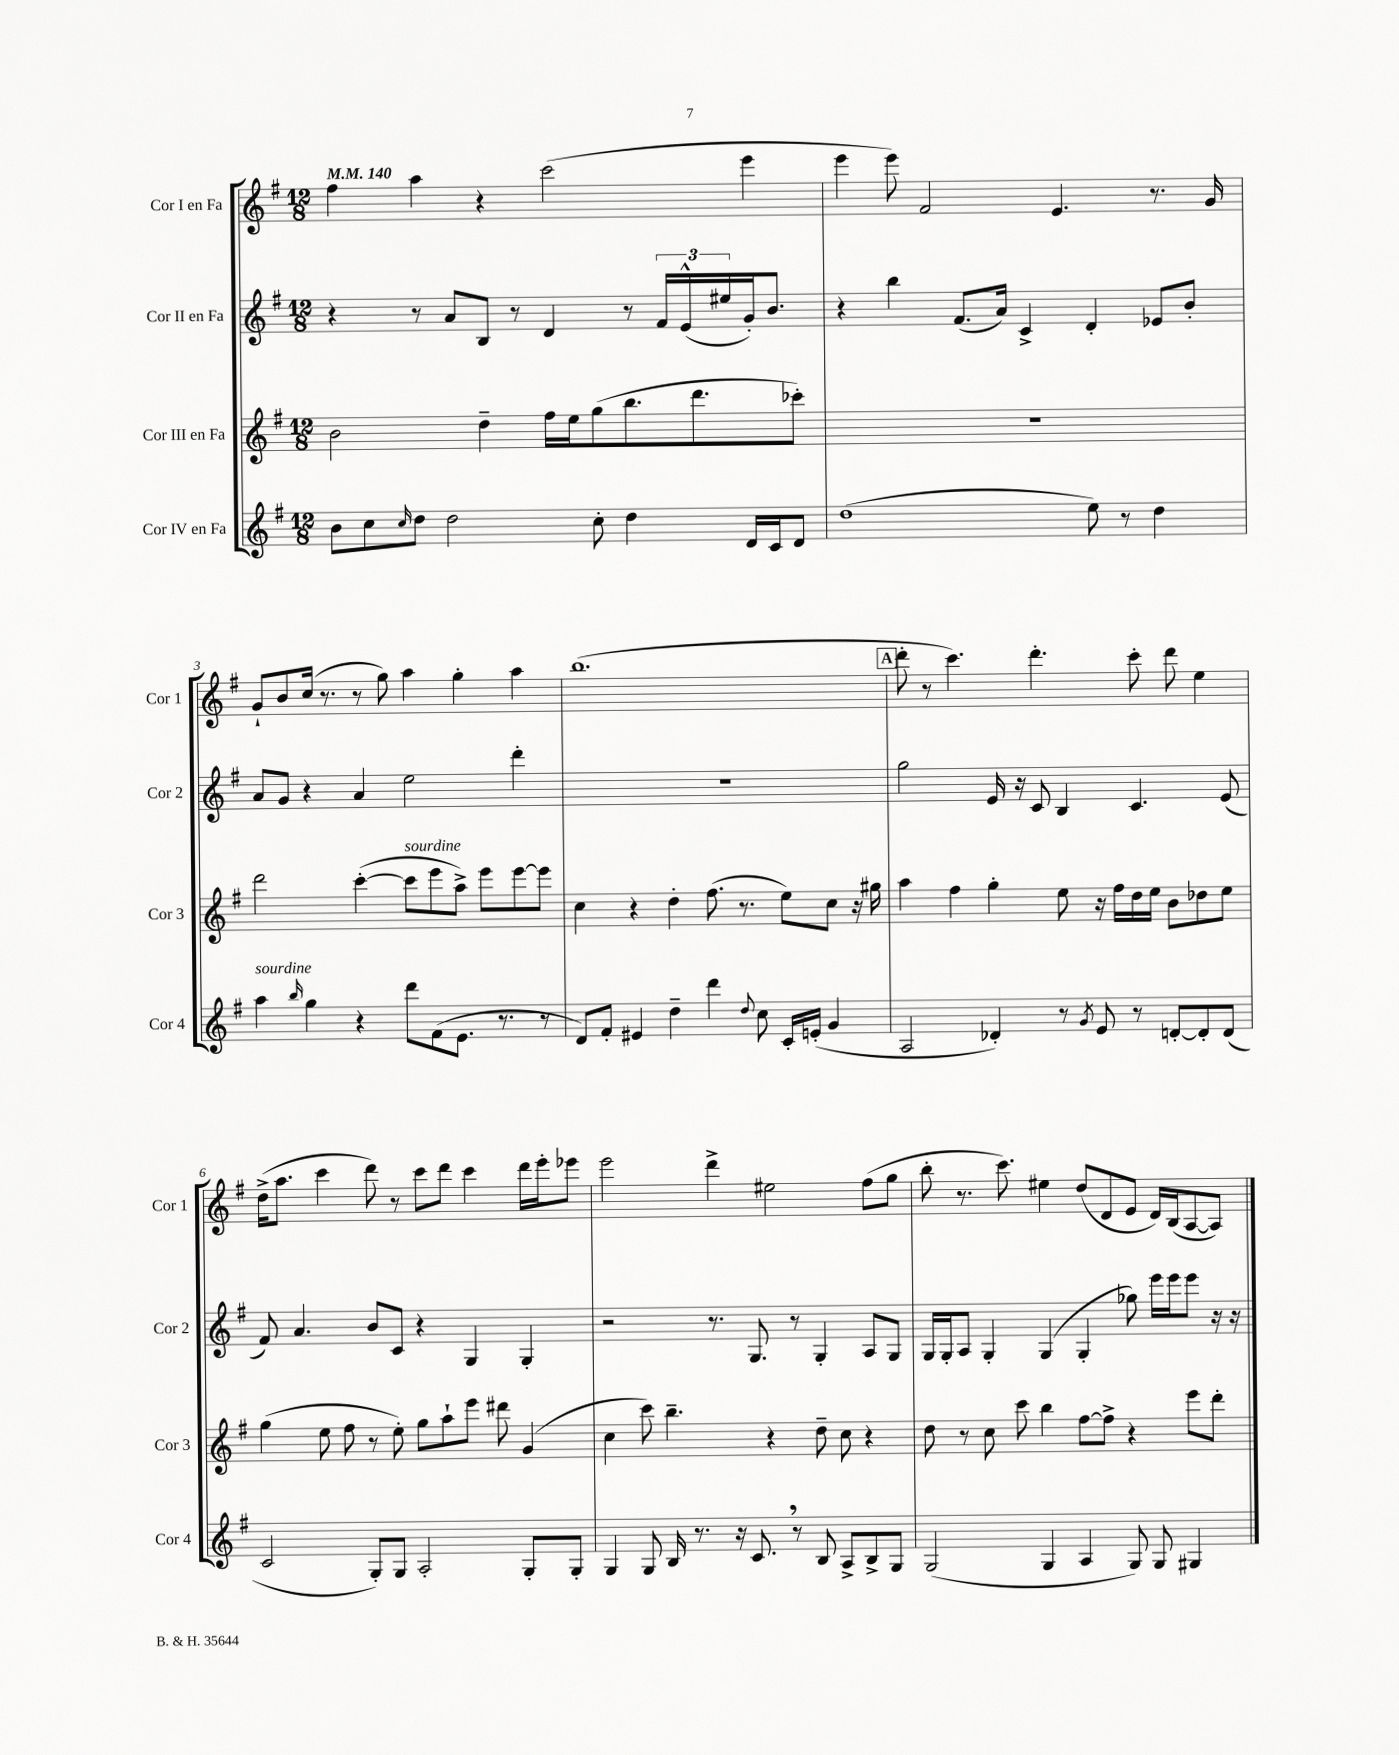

**kern	**kern	**kern	**kern
*staff4	*staff3	*staff2	*staff1
*clefG2	*clefG2	*clefG2	*clefG2
*k[f#]	*k[f#]	*k[f#]	*k[f#]
*M12/8	*M12/8	*M12/8	*M12/8
*MM140	*MM140	*MM140	*MM140
8b	2b	4r	4ff#
8cc	.	.	.
16qqcc	.	.	.
8dd	.	8r	4aa
2dd	.	8a	.
.	4dd~	8B	4r
.	.	8r	.
.	16ff#	4d	(2ccc
.	16ee	.	.
8cc'	(8gg	.	.
4dd	8.bb	8r	.
.	.	24f#	.
.	.	(24e^^	.
.	8.ddd	.	.
.	.	24ee#	.
16d	.	16g')	4eee
16c	.	8.b	.
8d	8ccc-')	.	.
=	=	=	=
(1dd	1.r	4r	4eee
.	.	4bb	8eee)
.	.	.	2f#
.	.	(8.f#	.
.	.	16a)	.
.	.	4c^	.
.	.	.	4.e
8ee)	.	4d'	.
8r	.	.	.
4dd	.	8e-	8.r
.	.	8b'	.
.	.	.	16g
=	=	=	=
4aa	2ddd	8a	8g`
.	.	8g	8b
16qqbb	.	.	.
4gg	.	4r	(16cc
.	.	.	8.r
4r	([4ccc'	4a	8r
.	.	.	8gg)
8ddd	8ccc]	2ee	4aa
(8f#	8eee	.	.
8.e	8aa^)	.	4gg'
.	8eee	.	.
8.r	.	.	.
.	[8eee	4ddd'	4aa
8r	8eee]	.	.
=	=	=	=
8d)	4cc	1.r	(1.bb
8f#'	.	.	.
4e#	4r	.	.
4dd~	4dd'	.	.
4ddd	(8.ff#	.	.
.	8.r	.	.
8qqdd	.	.	.
8cc	.	.	.
16c'	8ee)	.	.
(16e'	.	.	.
4g	8cc	.	.
.	16r	.	.
.	16gg#	.	.
=	=	=	=
2A	4aa	2gg	8ddd'
.	.	.	8r
.	4ff#	.	4.ccc)
4d-')	4gg'	16e	.
.	.	16r	.
.	.	8c	4.ddd'
8r	8ee	4B	.
8qg	.	.	.
8e	16r	.	.
.	16ff#	.	.
8r	16dd	4.c	8ccc'
.	16ee	.	.
[8d'	8b	.	8ddd
8d']	8dd-	.	4ee
(8d	8ee	(8e	.
=	=	=	=
2c	(4gg	8f#)	(16dd^
.	.	.	8.aa
.	.	4.a	.
.	8ee	.	4ccc
.	8ff#	.	.
8G')	8r	8b	8ddd)
8G	8ee')	8c	8r
2A'	8gg	4r	8ccc
.	8aa`	.	8ddd
.	8eee	4G	4ccc
.	8ddd#	.	.
8G'	(4g	4G'	16ddd
.	.	.	16eee'
8G'	.	.	8eee-
=	=	=	=
4G	4cc	2r	2eee
8G	8ccc)	.	.
16B	4.bb~	.	.
8.r	.	.	.
.	.	8.r	4ddd^
16r	.	.	.
8.c	.	8.G	.
.	4r	.	2ee#
8r	.	8r	.
8B	8dd~	4G'	.
8A^	8cc	.	.
8B^	4r	8A	(8ff#
8G	.	8G	8gg
=	=	=	=
(2G	8dd	16G	8bb'
.	.	16G'	.
.	8r	8A	8.r
.	8cc	4G'	.
.	.	.	8.ccc)
.	8ccc	.	.
4G	4bb	(4G	4ee#
4A	[8ff#	4G'	(8dd
.	8ff#^]	.	8d
8G)	4r	8gg-)	8e
8G	.	16eee	16d)
.	.	16eee	(16B
4G#	8eee	8eee	[8A
.	8ddd'	16r	8A])
.	.	16r	.
==	==	==	==
*-	*-	*-	*-
